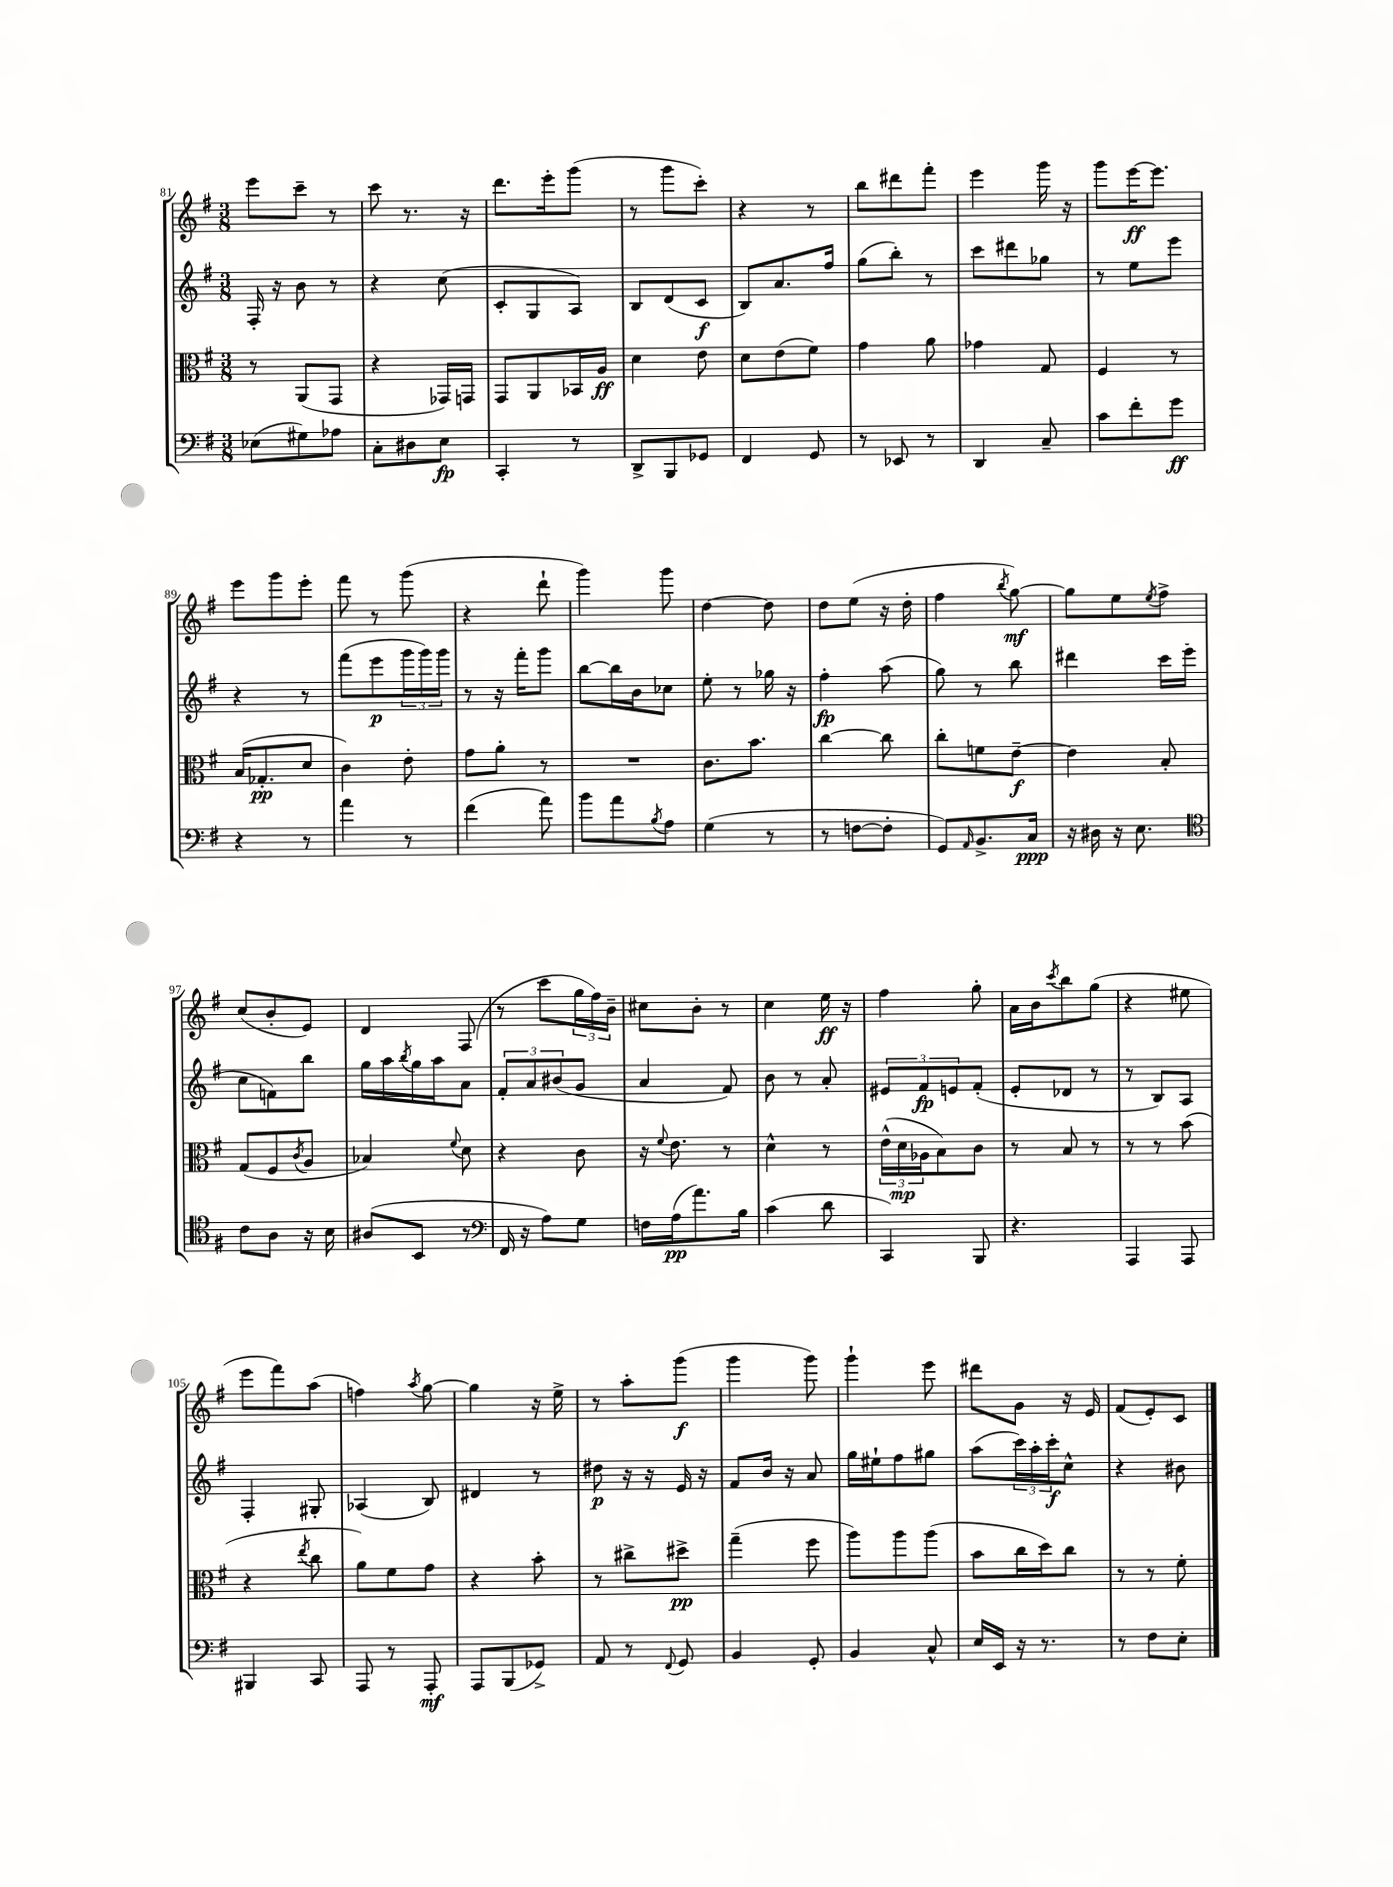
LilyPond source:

<<
\new StaffGroup <<
\new Staff = "s0" {
    \clef treble \key g \major \numericTimeSignature \time 3/8
    e'''8 c'''8-- r8 |
    c'''8 r8. r16 |
    d'''8. e'''16-. g'''8( |
    r8 g'''8 c'''8-.) |
    r4 r8 |
    b''8 dis'''8 fis'''8-. |
    e'''4 g'''16 r16 |
    g'''8 e'''16~\ff e'''8. |
    e'''8 g'''8 e'''8-. |
    fis'''8 r8 g'''8( |
    r4 d'''8-! |
    g'''4) g'''8 |
    d''4~ d''8 |
    d''8 e''8( r16 d''16-. |
    fis''4 \acciaccatura { b''8 } g''8~\mf) |
    g''8 e''8 \acciaccatura { e''8 } fis''8-> |
    c''8( b'8-. e'8) |
    d'4 fis8( |
    r8 c'''8 \tuplet 3/2 { g''16 fis''16) b'16-- } |
    cis''8 b'8-. r8 |
    c''4 e''16\ff r16 |
    fis''4 g''8-. |
    a'16 b'16 \acciaccatura { c'''8 } b''8 g''8( |
    r4 eis''8 |
    e'''8 fis'''8) a''8( |
    f''4) \acciaccatura { a''8 } g''8~ |
    g''4 r16 e''16-> |
    r8 a''8-. g'''8\f( |
    g'''4 g'''8) |
    g'''4-! e'''8 |
    dis'''8 g'8 r16 e'16 |
    fis'8( e'8-.) c'8 \bar "|." |
}
\new Staff = "s1" {
    \clef treble \key g \major \numericTimeSignature \time 3/8
    fis16-. r16 b'8 r8 |
    r4 c''8( |
    c'8-. g8 a8) |
    b8 d'8( c'8\f |
    b8) a'8. fis''16 |
    g''8( b''8-.) r8 |
    c'''8 dis'''8 ges''8 |
    r8 e''8 e'''8 |
    r4 r8 |
    fis'''8( e'''8\p \tuplet 3/2 { g'''16 g'''16) g'''16 } |
    r8 r16 fis'''16-. g'''8 |
    b''8~ b''16 b'16 ces''8 |
    e''8-. r8 ges''16 r16 |
    fis''4-.\fp a''8( |
    g''8) r8 b''8 |
    dis'''4 c'''16 e'''16( |
    c''8 f'8) b''8 |
    g''16 a''16 \acciaccatura { b''8 } g''16 a''16 a'8 |
    \tuplet 3/2 { fis'8-. a'8 bis'8( } g'8 |
    a'4 fis'8) |
    b'8 r8 a'8-. |
    \tuplet 3/2 { eis'8 fis'8\fp e'8 } fis'8-.( |
    e'8-. des'8 r8 |
    r8 b8) a8 |
    fis4-. gis8-. |
    aes4( b8) |
    dis'4 r8 |
    dis''8\p r16 r16 e'16 r16 |
    fis'8 b'16 r16 a'8 |
    g''16 eis''16-! fis''8 gis''8 |
    a''8( \tuplet 3/2 { c'''16) a''16-. c'''16-.\f } c''8-^ |
    r4 bis'8 \bar "|." |
}
\new Staff = "s2" {
    \clef alto \key g \major \numericTimeSignature \time 3/8
    r8 a,8( g,8 |
    r4 ges,16) g,16 |
    g,8 a,8 bes,16 a16\ff |
    d'4 e'8 |
    d'8 e'8( fis'8) |
    g'4 a'8 |
    ges'4 g8 |
    fis4 r8 |
    b16( ges8.-.\pp d'8 |
    c'4) e'8-. |
    g'8 a'8-. r8 |
    R4. |
    c'8. b'8. |
    c''4~ c''8 |
    c''8-. f'8 e'8~--\f |
    e'4 b8-. |
    g8( fis8 \acciaccatura { c'8 } a8 |
    bes4) \appoggiatura { fis'8 } d'8 |
    r4 c'8 |
    r16 \appoggiatura { fis'8 } e'8. r8 |
    d'4-^ r8 |
    \tuplet 3/2 { e'16-^( d'16\mp aes16 } b8) c'8 |
    r8 b8 r8 |
    r8 r8 b'8( |
    r4 \acciaccatura { e''8 } c''8 |
    a'8) fis'8 g'8 |
    r4 b'8-. |
    r8 cis''8-> dis''8->\pp |
    g''4--( fis''8 |
    a''8) a''8 a''8( |
    b'8 c''16 d''16) c''8 |
    r8 r8 fis'8-. \bar "|." |
}
\new Staff = "s3" {
    \clef bass \key g \major \numericTimeSignature \time 3/8
    ees8( gis8) aes8 |
    c8-. dis8 e8\fp |
    c,4-. r8 |
    d,8-> b,,8 ges,8 |
    fis,4 g,8 |
    r8 ees,8 r8 |
    d,4 c8-- |
    c'8 fis'8-. g'8\ff |
    r4 r8 |
    a'4 r8 |
    fis'4( a'8) |
    b'8 a'8 \acciaccatura { b8 } a8 |
    g4( r8 |
    r8 f8~ f8-. |
    g,8) \grace { a,16 } b,8.-> c16\ppp |
    r16 dis16 r16 e8. |
    \clef tenor c'8 a8 r16 b16 |
    ais8( b,8 r8 |
    \clef bass fis,16 r16 a8) g8 |
    f16 a16\pp( a'8.) b16 |
    c'4( d'8 |
    c,4) b,,8 |
    r4. |
    a,,4 a,,8 |
    bis,,4 c,8 |
    a,,8 r8 a,,8-.\mf |
    a,,8 b,,8( ges,8->) |
    a,8 r8 \appoggiatura { fis,8 } g,8 |
    b,4 g,8-. |
    b,4 c8-^ |
    e16 e,16 r16 r8. |
    r8 fis8 e8-. \bar "|." |
}
>>
>>
\layout { \context { \Score currentBarNumber = #81 } }
